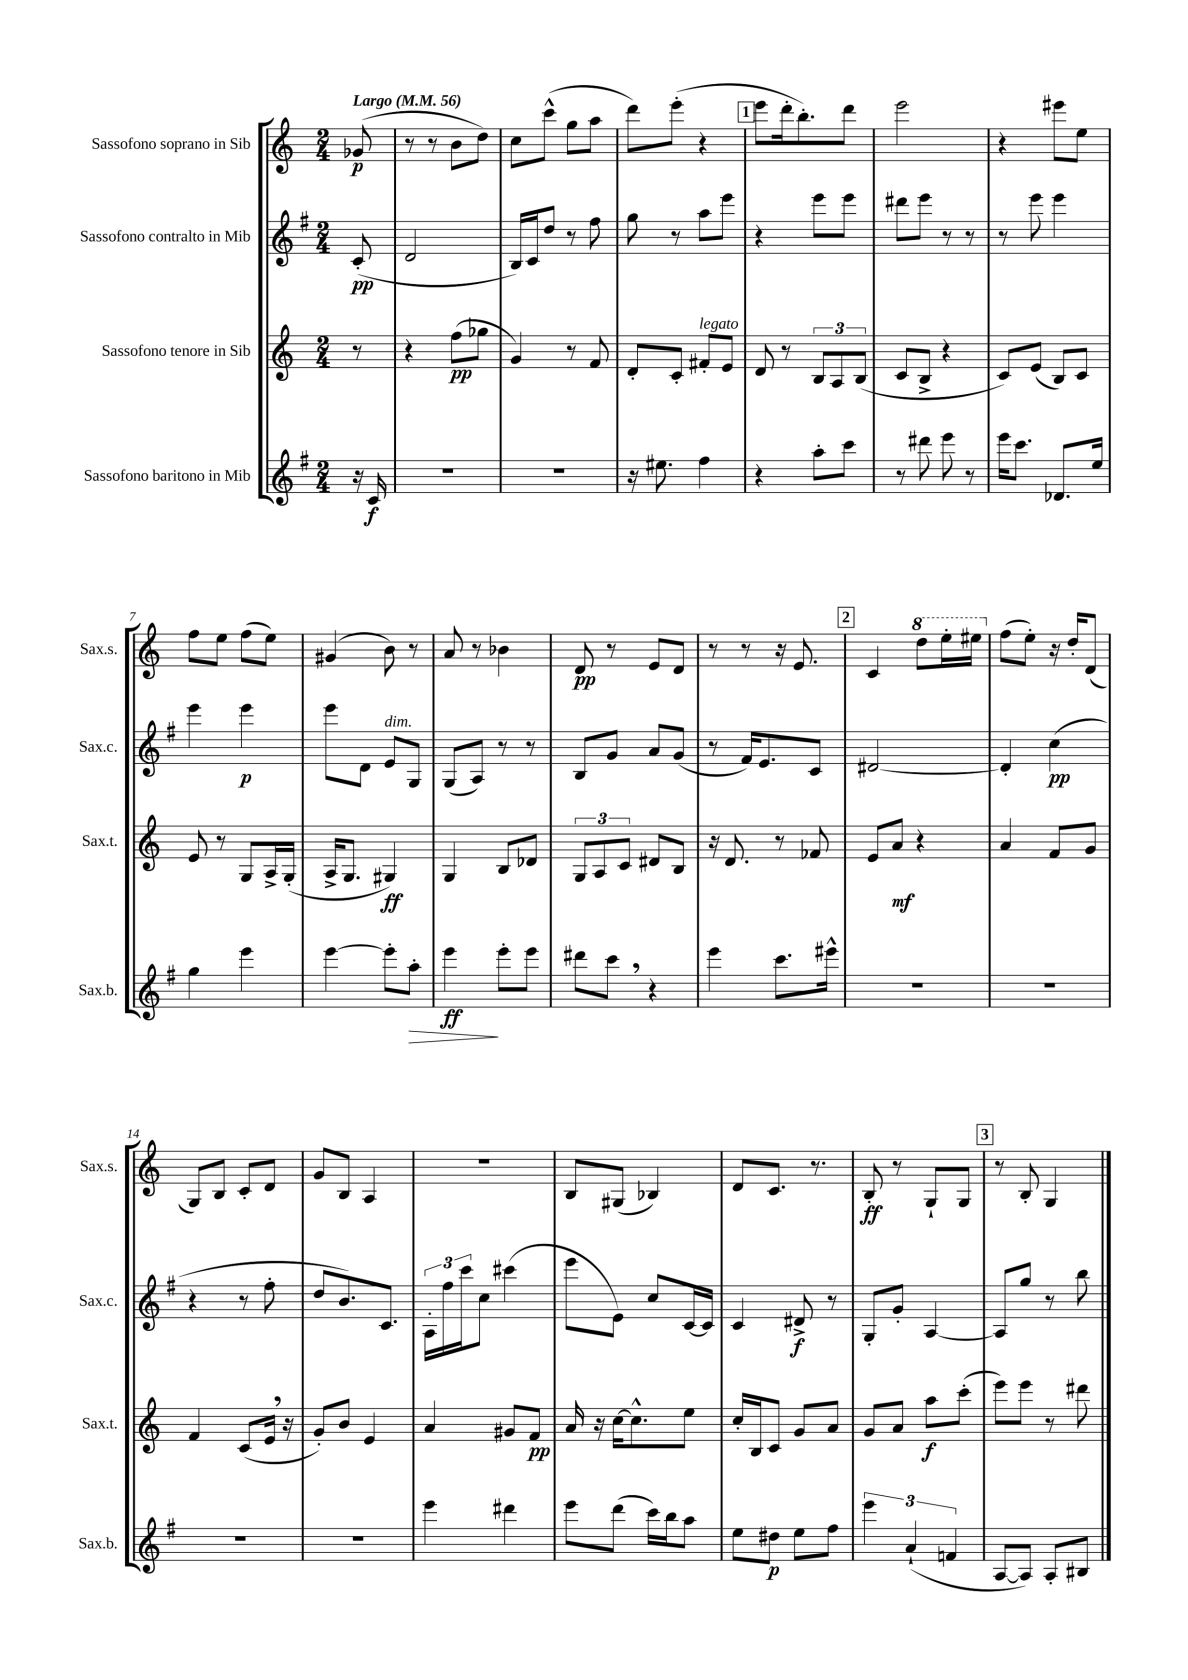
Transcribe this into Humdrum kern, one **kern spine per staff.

**kern	**kern	**kern	**kern
*staff4	*staff3	*staff2	*staff1
*clefG2	*clefG2	*clefG2	*clefG2
*k[f#]	*k[]	*k[f#]	*k[]
*M2/4	*M2/4	*M2/4	*M2/4
*MM56	*MM56	*MM56	*MM56
16r	8r	(8c'	(8g-
16c	.	.	.
=	=	=	=
2r	4r	2d	8r
.	.	.	8r
.	(8ff	.	8b
.	8gg-	.	8dd)
=	=	=	=
2r	4g)	16B)	8cc
.	.	16c	.
.	.	8dd	(8ccc^^
.	8r	8r	8gg
.	8f	8ff#	8aa
=	=	=	=
16r	8d'	8gg	8ddd)
8.ee#	.	.	.
.	8c'	8r	(8eee'
4ff#	8f#'	8aa	4r
.	8e	8eee	.
=	=	=	=
4r	8d	4r	8eee
.	8r	.	16ddd'
.	.	.	8.bb')
8aa'	12B	8eee	.
.	12A	.	.
8ccc	.	8eee	8ddd
.	(12B	.	.
=	=	=	=
8r	8c	8ddd#	2eee
8ddd#	8B^	8eee	.
8eee	4r	8r	.
8r	.	8r	.
=	=	=	=
16eee	8c)	8r	4r
8.ccc	.	.	.
.	(8e	8eee	.
8.d-	8B)	4eee	8eee#
.	8c	.	8ee
16ee	.	.	.
=	=	=	=
4gg	8e	4eee	8ff
.	8r	.	8ee
4eee	8G	4eee	(8ff
.	16A^	.	8ee)
.	(16G'	.	.
=	=	=	=
[4eee	16A^	8eee	(4g#
.	8.G	.	.
.	.	8d	.
8eee']	4G#)	8e	8b)
8aa'	.	8G	8r
=	=	=	=
4eee	4G	(8G	8a
.	.	8A)	8r
8eee'	8B	8r	4b-
8eee	8d-	8r	.
=	=	=	=
8ddd#	12G	8B	8d
.	12A	.	.
8ccc	.	8g	8r
.	12c	.	.
4r	8d#	8a	8e
.	8B	(8g	8d
=	=	=	=
4eee	16r	8r	8r
.	8.d	.	.
.	.	16f#)	8r
.	.	8.e	.
8.ccc	8r	.	16r
.	.	.	8.e
.	8f-	8c	.
16eee#^^	.	.	.
=	=	=	=
2r	8e	[2d#	4c
.	8a	.	.
.	4r	.	8ddd
.	.	.	16eee'
.	.	.	16eee#
=	=	=	=
2r	4a	4d#']	(8ff
.	.	.	8ee')
.	8f	(4cc	16r
.	.	.	16dd'
.	8g	.	(8d
=	=	=	=
2r	4f	4r	8G)
.	.	.	8B
.	(8c	8r	8c'
.	16e	8ff#'	8d
.	16r	.	.
=	=	=	=
2r	8g')	8dd	8g
.	8b	8.b)	8B
.	4e	.	4A
.	.	8.c	.
=	=	=	=
4eee	4a	24A'	2r
.	.	24ff#	.
.	.	24ccc	.
.	.	8cc	.
4ddd#	8g#	(4ccc#	.
.	8f	.	.
=	=	=	=
8eee	16a	8eee	8B
.	16r	.	.
(8ddd	[16cc	8e)	(8G#
.	8.cc^^]	.	.
16ccc)	.	8cc	4B-)
16bb	.	.	.
8aa	8ee	[16c	.
.	.	16c]	.
=	=	=	=
8ee	16cc'	4c	8d
.	16B	.	.
8dd#	8c	.	8.c
8ee	8g	8d#^	.
.	.	.	8.r
8ff#	8a	8r	.
=	=	=	=
6eee	8g	8G'	8B'
.	8a	8g'	8r
(6a`	.	.	.
.	8aa	[4A	8G`
6f	.	.	.
.	(8ccc'	.	8G
=	=	=	=
[8A	8eee)	8A]	8r
8A])	8eee	8gg	8B'
8A'	8r	8r	4G
8B#	8ddd#	8bb	.
==	==	==	==
*-	*-	*-	*-
